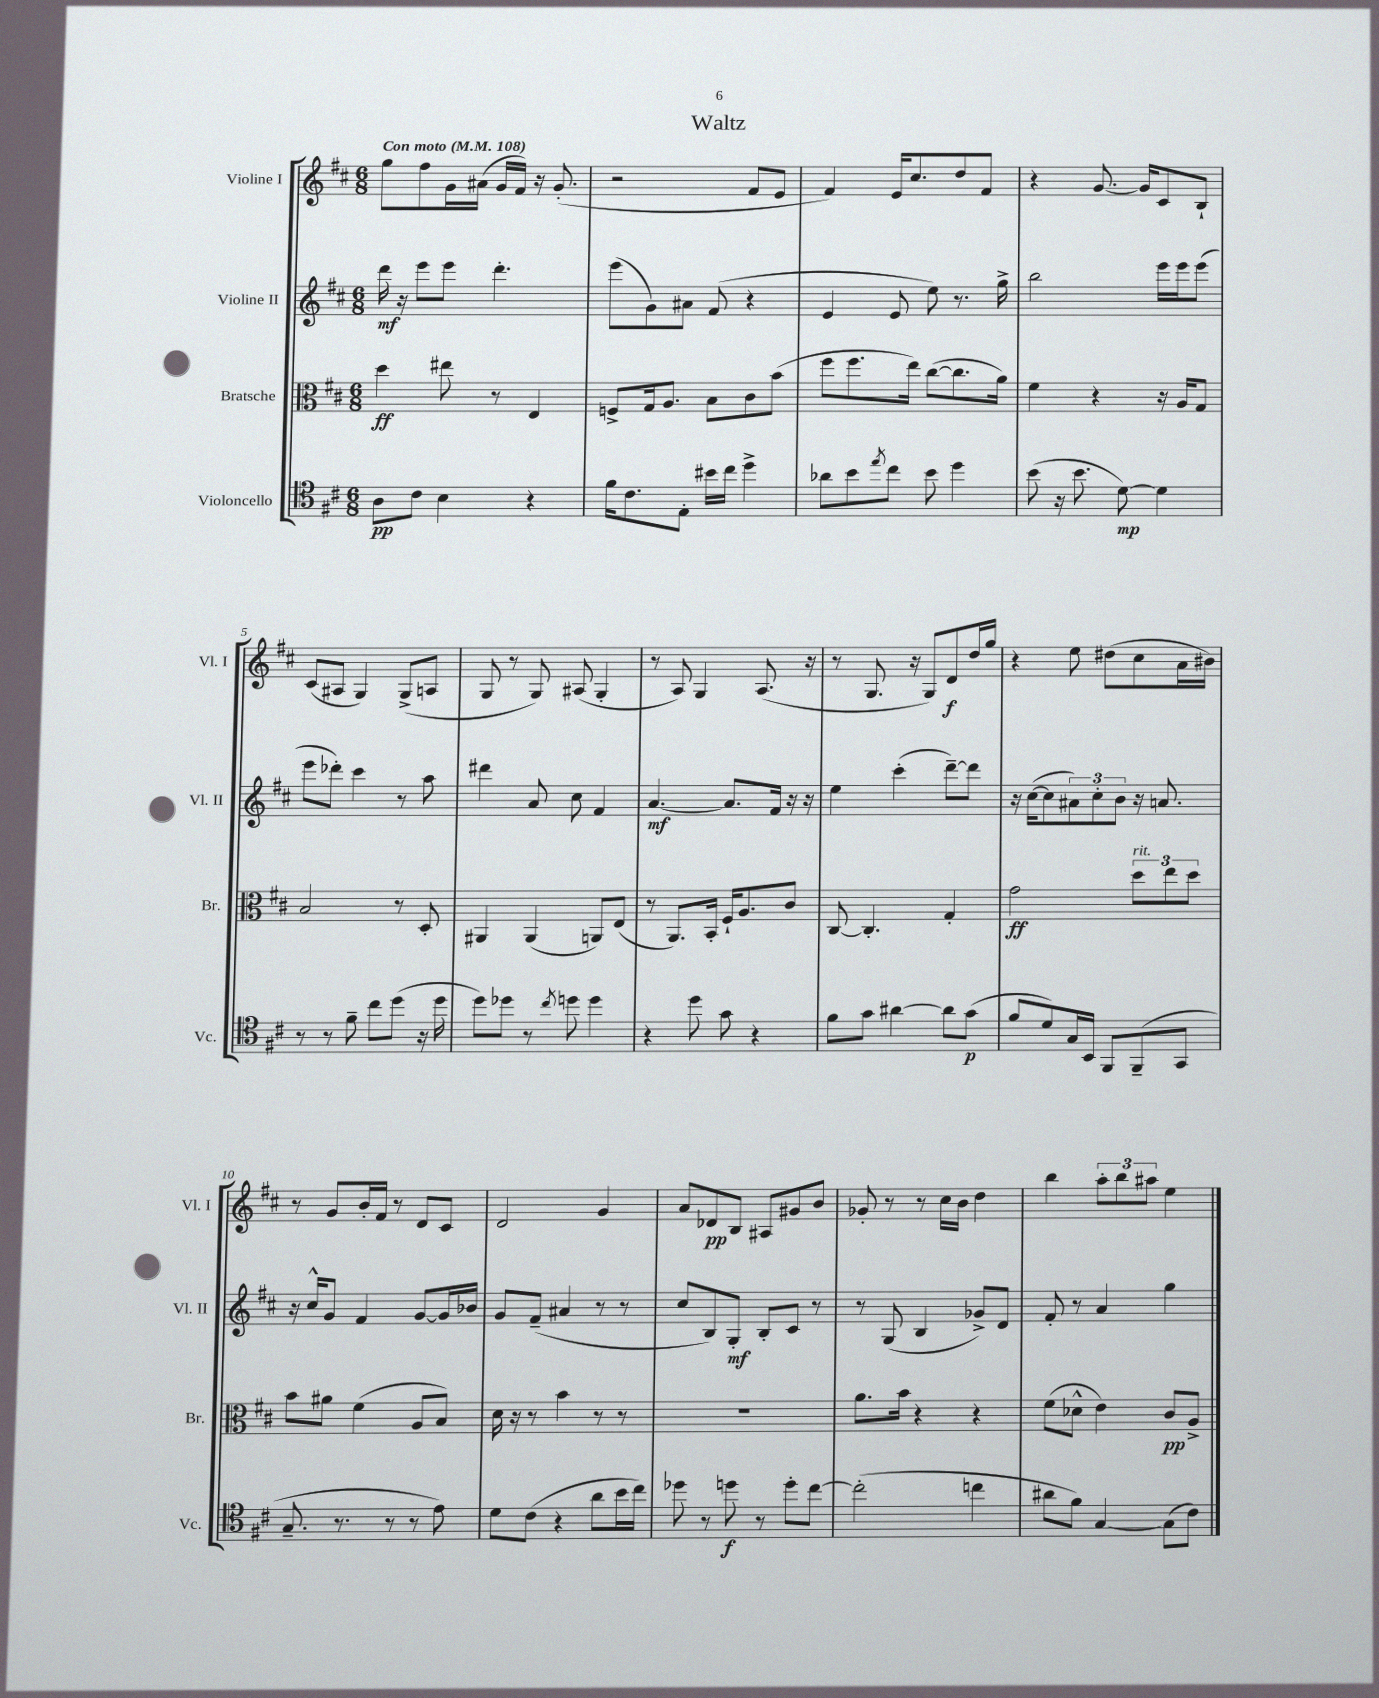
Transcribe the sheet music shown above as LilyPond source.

\header { title = "Waltz" }
<<
\new StaffGroup <<
\new Staff = "s0" \with { instrumentName = "Violine I" shortInstrumentName = "Vl. I" } {
    \clef treble \key d \major \numericTimeSignature \time 6/8 \tempo "Con moto" 4 = 108
    g''8 fis''8 g'16 ais'16( g'16 fis'16) r16 g'8.-.( |
    r2 fis'8 e'8 |
    fis'4) e'16 cis''8. d''8 fis'8 |
    r4 g'8.~ g'16 cis'8 b8-! |
    cis'8( ais8 g4) g8->( a8 |
    g8 r8 g8) ais8( g4-. |
    r8 a8) g4 a8.( r16 |
    r8 g8. r16 g8) d'8\f d''16 g''16 |
    r4 e''8 dis''8( cis''8 a'16 bis'16) |
    r8 g'8 b'16-. fis'16 r8 d'8 cis'8 |
    d'2 g'4 |
    a'8 des'8\pp b8 ais8 gis'8 b'8 |
    ges'8-. r8 r8 cis''16 b'16 d''4 |
    b''4 \tuplet 3/2 { a''8-. b''8 ais''8 } e''4 \bar "|." |
}
\new Staff = "s1" \with { instrumentName = "Violine II" shortInstrumentName = "Vl. II" } {
    \clef treble \key d \major \numericTimeSignature \time 6/8
    d'''16\mf r16 e'''8 e'''8 d'''4.-. |
    e'''8( g'8) ais'8 fis'8( r4 |
    e'4 e'8 e''8) r8. g''16-> |
    b''2 e'''16 e'''16 e'''8( |
    e'''8 des'''8-.) cis'''4 r8 a''8 |
    dis'''4 a'8 cis''8 fis'4 |
    a'4.~\mf a'8. fis'16 r16 r16 |
    e''4 cis'''4-.( d'''8~--) d'''8 |
    r16 cis''16~( cis''8 \tuplet 3/2 { ais'8) cis''8-. b'8 } r16 a'8. |
    r16 cis''16-^ g'8 fis'4 g'8~ g'16 bes'16 |
    g'8 fis'8--( ais'4 r8 r8 |
    cis''8 b8) g8-.\mf b8-. cis'8 r8 |
    r8 g8( b4 ges'8->) d'8 |
    fis'8-. r8 a'4 g''4 \bar "|." |
}
\new Staff = "s2" \with { instrumentName = "Bratsche" shortInstrumentName = "Br." } {
    \clef alto \key d \major \numericTimeSignature \time 6/8
    d''4\ff eis''8 r8 e4 |
    f8-> g16 a8. b8 cis'8 b'8( |
    fis''8 fis''8. e''16) cis''8~( cis''8. a'16) |
    fis'4 r4 r16 a16 g8 |
    b2 r8 d8-. |
    ais,4 ais,4( a,8) e8( |
    r8 a,8.) b,16-. fis16-! a8. cis'8 |
    cis8~ cis4.-. g4-. |
    g'2\ff \tuplet 3/2 { d''8^\markup { \italic "rit." } e''8 d''8 } |
    b'8 ais'8 fis'4( a8 b8) |
    d'16 r16 r8 b'4 r8 r8 |
    R2. |
    a'8. b'16 r4 r4 |
    fis'8( des'8-^ e'4) cis'8\pp a8-> \bar "|." |
}
\new Staff = "s3" \with { instrumentName = "Violoncello" shortInstrumentName = "Vc." } {
    \clef tenor \key d \major \numericTimeSignature \time 6/8
    a8\pp cis'8 b4 r4 |
    fis'16 cis'8. e8-. bis'16 cis''16 d''4-> |
    aes'8 b'8 \acciaccatura { e''8 } cis''8 b'8 d''4 |
    b'8( r16 b'8. d'8~\mp) d'4 |
    r8 r8 fis'8-- cis''8 d''8( r16 d''16 |
    d''8) des''8 r8 \acciaccatura { cis''8 } d''8 d''4 |
    r4 d''8 g'8 r4 |
    fis'8 g'8 ais'4~ ais'8 g'8\p( |
    fis'8 d'8) g16 b,16 fis,8 fis,8--( g,8 |
    g8.-- r8. r8 r8 e'8) |
    d'8 cis'8( r4 a'8 b'16 cis''16) |
    des''8 r8 d''8\f r8 d''8-. cis''8~ |
    cis''2-.( c''4 |
    ais'8 fis'8) g4~ g8( cis'8) \bar "|." |
}
>>
>>
